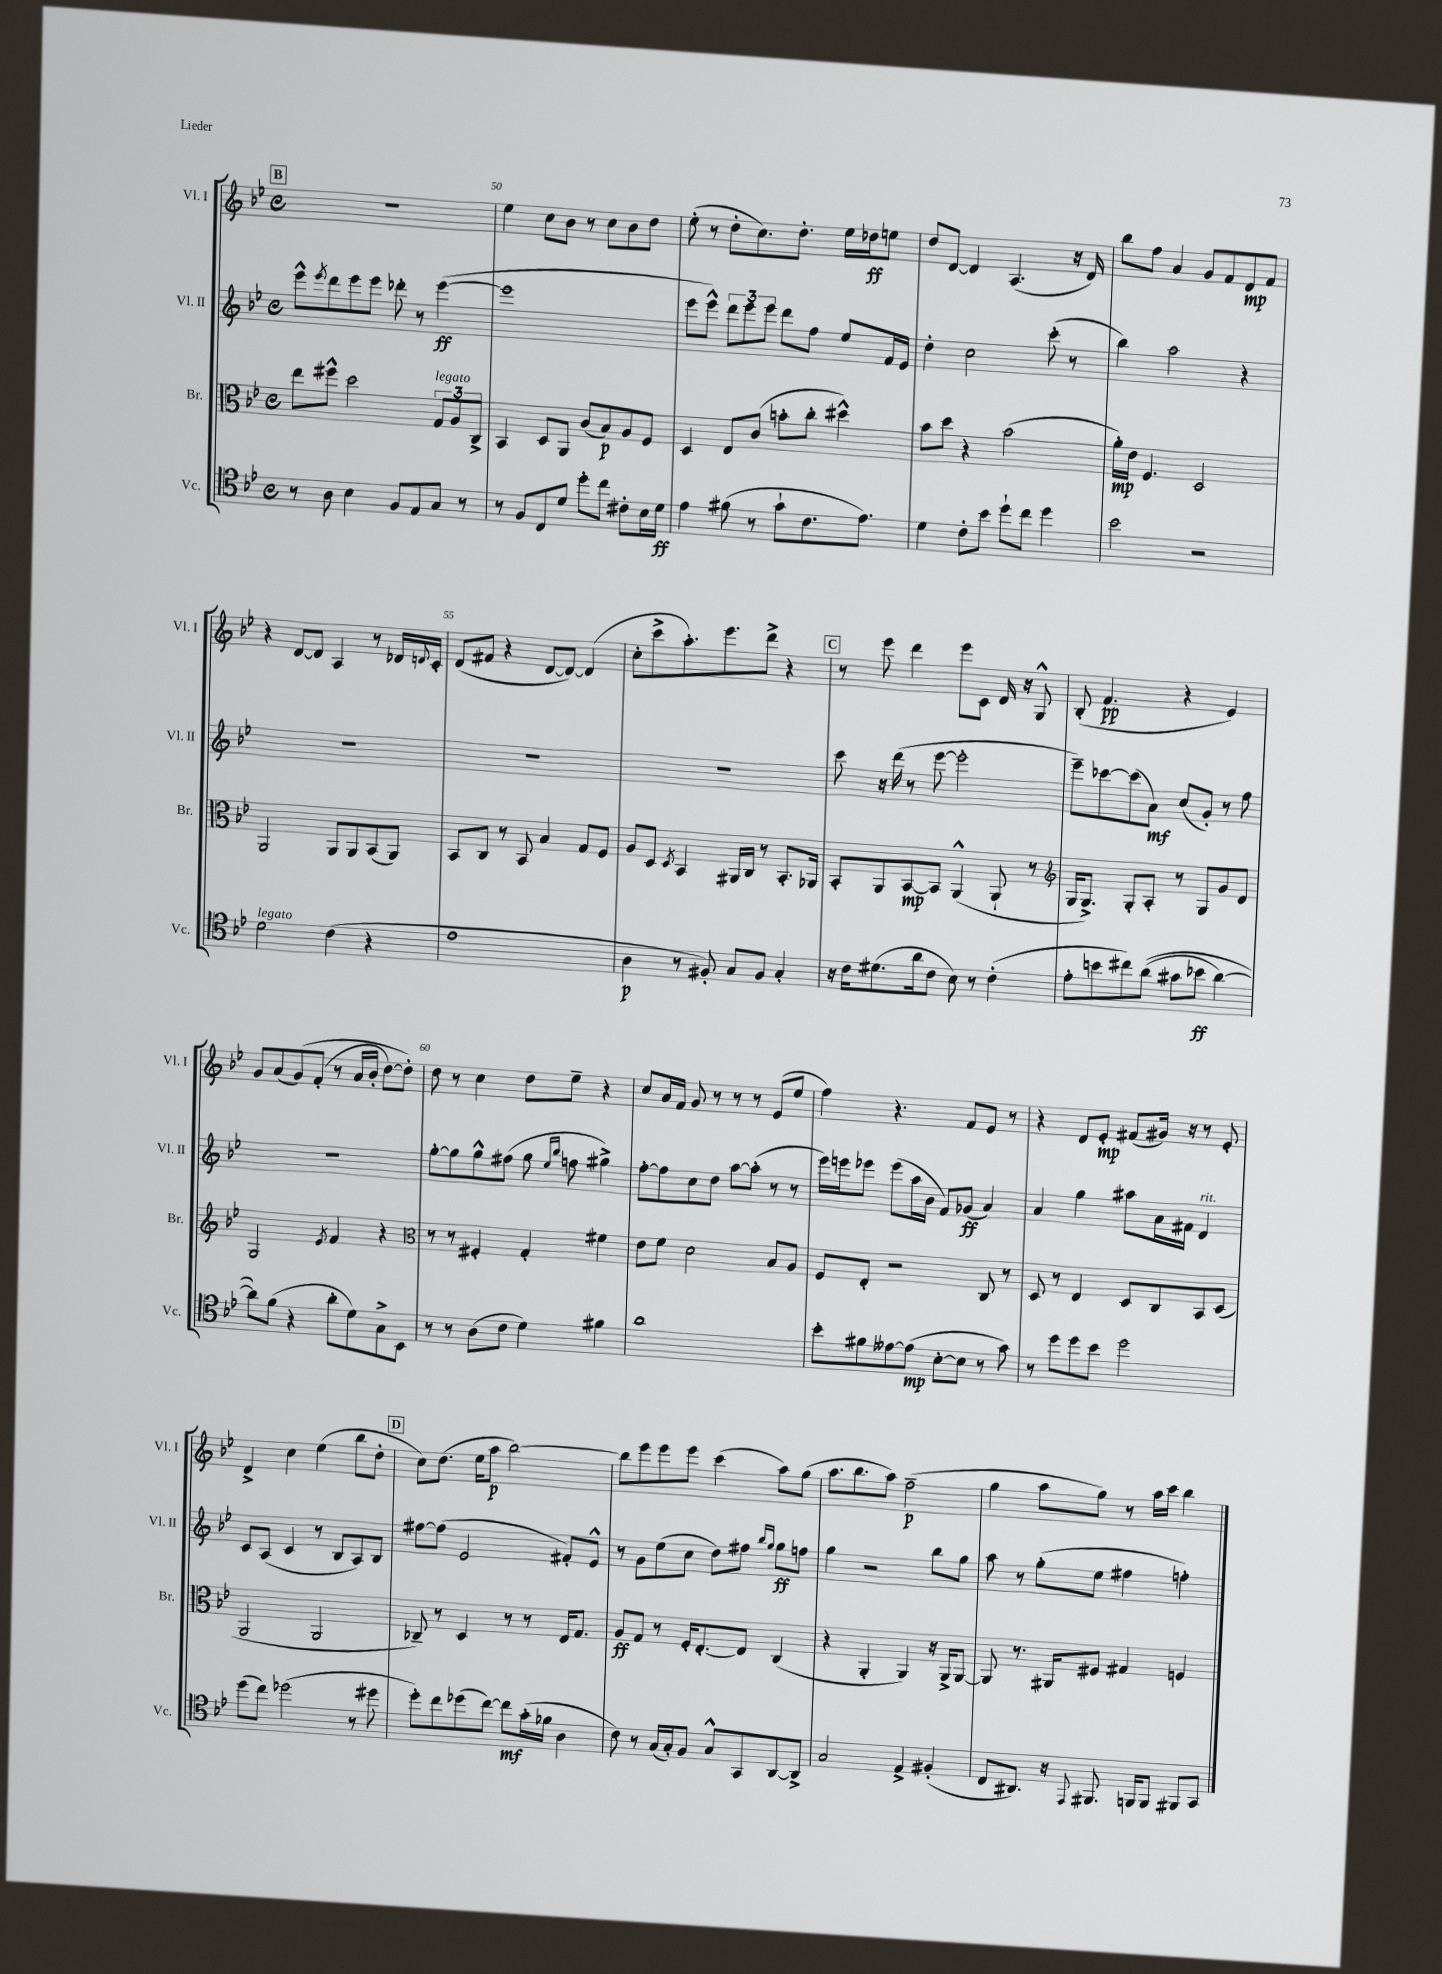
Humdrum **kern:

**kern	**kern	**kern	**kern
*staff4	*staff3	*staff2	*staff1
*clefC4	*clefC3	*clefG2	*clefG2
*k[b-e-]	*k[b-e-]	*k[b-e-]	*k[b-e-]
*M4/4	*M4/4	*M4/4	*M4/4
*met(c)	*met(c)	*met(c)	*met(c)
8r	8ee-\L	8eee-^^\L	1r
.	.	8qeee-/	.
8A\	8ff#^^\J	8ddd\	.
4B-\	2dd\	8eee-\	.
.	.	8eee-\J	.
8F/L	.	8ddd-'\	.
8E-/	.	8r	.
8G/J	12G/L	([4eee-\	.
.	12A/	.	.
8r	.	.	.
.	12C^/J	.	.
=	=	=	=
8r	4BB-/	1eee-]	4ee-\
8F/L	.	.	.
8C/	8D/L	.	8cc\L
8d/J	8AA/J	.	8b-\J
8dd'\L	(8c/L	.	8r
8cc\J	8B-/)	.	8cc\L
8c#'\L	8A/	.	8b-\
16B-\L	8F/J	.	8dd\J
16d\JJ	.	.	.
=	=	=	=
4e-\	4D/	8eee-\L	(8ee-'\
.	.	8eee-^^\J)	8r
(8f#\	8E-/L	12ddd\L	8dd'\L
.	.	12eee-\	.
8r	(8c/J	.	8.cc\)
.	.	12eee-\J	.
8g`\L	8b'\L	8ddd\L	.
.	.	.	8.dd'\J
8.c\	8cc'\J	8ff\J	.
.	4dd#^^\)	8ee-/L	16ee-\LL
8.e-\J)	.	.	16dd-\J
.	.	16f/L	8ee\J
.	.	16e-/JJ	.
=	=	=	=
4d\	8b-\L	4dd'\	8dd/L
.	8dd\J	.	[8d/J
8c'\L	4r	2cc\	4d/]
8b-\J	.	.	.
8dd`\L	(2b-\	.	(4.A/
8cc\J	.	.	.
4dd\	.	(8ccc'\	.
.	.	8r	16r
.	.	.	16d/)
=	=	=	=
2b-\	16a'\LL)	4bb-\)	8bb-\L
.	16e-\JJ	.	.
.	4.F/	.	8ff\J
.	.	2aa\	4a/
2r	2D/	.	8g/L
.	.	.	8f/
.	.	4r	8d/
.	.	.	8f/J
=	=	=	=
2d\	2AA/	1r	4r
.	.	.	[8d/L
.	.	.	8d/]J
(4c\	8AA/L	.	4A/
.	8AA/	.	.
4r	(8BB-/	.	8r
.	8AA/J)	.	16d-/LL
.	.	.	8qqd/
.	.	.	16c'/JJ
=	=	=	=
1e-	8BB-/L	1r	(8d/L
.	8C/J	.	8f#/J
.	8r	.	4r
.	8BB-/	.	.
.	4B-/	.	[8d/L
.	.	.	8d/_J)
.	8G/L	.	(4d/]
.	8F/J	.	.
=	=	=	=
4A\	8A/L	1r	8cc'\L
.	8D/J	.	8ccc^\
.	8qD/	.	.
8r	4BB-/	.	8.aa'\)
8F#'/)	.	.	.
.	.	.	8.eee-\
8G/L	16AA#/LL	.	.
.	16C/JJ	.	.
8F#/J	8r	.	8ddd^\J
4G'/	8.BB-'/L	.	4r
.	16AA-/Jk	.	.
=	=	=	=
16r	8BB-'/L	8ccc\	8r
16c\LK	.	.	.
(8.d#\	8AA/	16r	8eee-\
.	.	(16ddd\	.
.	[8BB-/	8r	4ddd\
16a\k	.	.	.
8c\J	8BB-/]J	[8eee-\	.
8B-\)	(4AA^^/	2eee-'\]	8eee-\L
8r	.	.	8c\J
(4c'\	8AA`/	.	16d/
.	.	.	16r
.	8r	.	8G^^/
=	=	=	=
*	*clefG2	*	*
8e-'\L	16G/LK	8eee-~\L)	(8B-'/
.	8.G^/J)	.	.
8b\	.	[8ccc-\	4.f/
8cc#\)	8G'/L	(8ccc-\]	.
&((8a\J	8A'/J	8a\J)	.
8g#\L	8r	(8cc/L	4r
8b-\J	8G/L	8g'/J)	.
[4a\)	8g/	8r	4e-/)
.	8d/J	8ff\	.
=	=	=	=
8a\]L&)	2G/	1r	8g/L
(8f\J	.	.	(8a/
4r	.	.	&(8g/)
.	.	.	(8f'/J
.	8qe-/	.	.
8a'\L	4f/	.	8r
8d\)	.	.	16a/LL
.	.	.	16b-'/JJ
8G^\	4r	.	[8dd\L)
8BB-\J	.	.	8dd'\]J&)
=	=	=	=
*	*clefC3	*	*
8r	8r	[8gg'\L	8dd\
8r	8r	8gg\]	8r
(8A\L	4F#'/	8gg^^\	4cc\
8c\J	.	(8ff#\J	.
4d\)	4G'/	8gg\	8dd\L
.	.	16qqee-/LL	.
.	.	16qqbb-/JJ	.
.	.	8ff\	8ee-~\J
4f#\	4f#\	4gg#^\)	4r
=	=	=	=
1a	8e-\L	[8ff'\L	8cc/L
.	8f\J	8ff\]	16a/L
.	.	.	16f/JJ
.	2d\	8cc\	8g/
.	.	8dd\J	8r
.	.	[8aa\L	8r
.	.	(8aa'\]J	8r
.	8B-/L	8r	(8e-/L
.	8A/J	8r	8ee-/J
=	=	=	=
8b-'\L	8F/L	16eee-\LL)	4ff\)
.	.	16eee\J	.
8f#\	8E-'/J	8eee-\J	.
[8e--\	2r	(8eee-\L	4.r
(8e--\]J	.	16aa\L	.
.	.	16b-\JJ	.
[8B-'\L	.	8f/L)	.
8B-\]J	.	(8g-/J	8f/L
8r	8C/	4a/)	8e-/J
8g\)	8r	.	8r
=	=	=	=
8r	8D/	4a/	4r
8dd\L	8r	.	.
8dd\	4E-/	4gg\	8d/L
8b-\J	.	.	8e-'/J
2dd\	8D/L	8aa#\L	(8f#/L
.	8C/	16a\L	16g#/Jk)
.	.	16f#\JJ	16r
.	8BB-/	4d/	8r
.	(8D/J	.	8e-'/
=	=	=	=
(8dd\L	2AA/	8c/L	4d^/
8cc\J)	.	(8A/J	.
(2dd-\	.	4c/	4cc\
.	2AA/	8r	(4ee-\
.	.	8B-/L	.
8r	.	8A/)	8bb-\L
8dd#\	.	8B-/J	8dd'\J
=	=	=	=
8dd'\L)	8C-~/)	[8ff#\L	8cc\L)
8cc\	8r	(8ff#\]J	(8.dd\J
(8dd-\	4D/	2e-/	.
.	.	.	16ee-\LK
[8cc\J)	.	.	8aa\J
8cc\]L	8r	.	[2bb-\)
(16g'\L	8r	.	.
16f-\JJ	.	.	.
4A\	16E-/LK	8f#'/L)	.
.	8.G/J	.	.
.	.	8e-^^/J	.
=	=	=	=
8c\)	8A/L	8r	8bb-\]L
8r	8G/J	8g\L	8eee-\
(16G/LL	8r	(8ee-\	8eee-\
16G'/J)	.	.	.
8F/J	16F'/LK	8cc\J	8eee-\J
.	[8.E-'/	.	.
8G^^/L	.	8dd\L)	(4ccc\
8GG/	8E-/]J	8ff#\J	.
.	.	16qqbb-/LL	.
.	.	16qqgg/JJ	.
[8AA/	(4C/	8gg\L	8aa\L)
8AA^/]J	.	8ff\J	(8gg\J
=	=	=	=
2G/	4r	4gg\	8.aa\L
.	.	.	8.bb-\
.	4AA'/	2r	.
.	.	.	8aa\J)
4E-^/	4AA/)	.	(2ff~\
(4F#'/	16r	8bb-\L	.
.	16AA^/LK	.	.
.	[8AA/J	8gg\J	.
=	=	=	=
8C/L	8AA/]	8aa\	4gg\
8.AA#/J)	8.r	8r	.
.	.	(8gg'\L	8aa\L
16r	16AA#/LK	.	.
8qqEE-/	.	.	.
8.FF#/	8F#/J	8ee-\J	8gg\J)
.	4G#/	4ff#\	8r
16FF/LK	.	.	.
8FF/J	.	.	16aa\LL
.	.	.	16ccc\JJ
8FF#/L	4F/	4ff'\)	4bb-\
8GG/J	.	.	.
==	==	==	==
*-	*-	*-	*-
